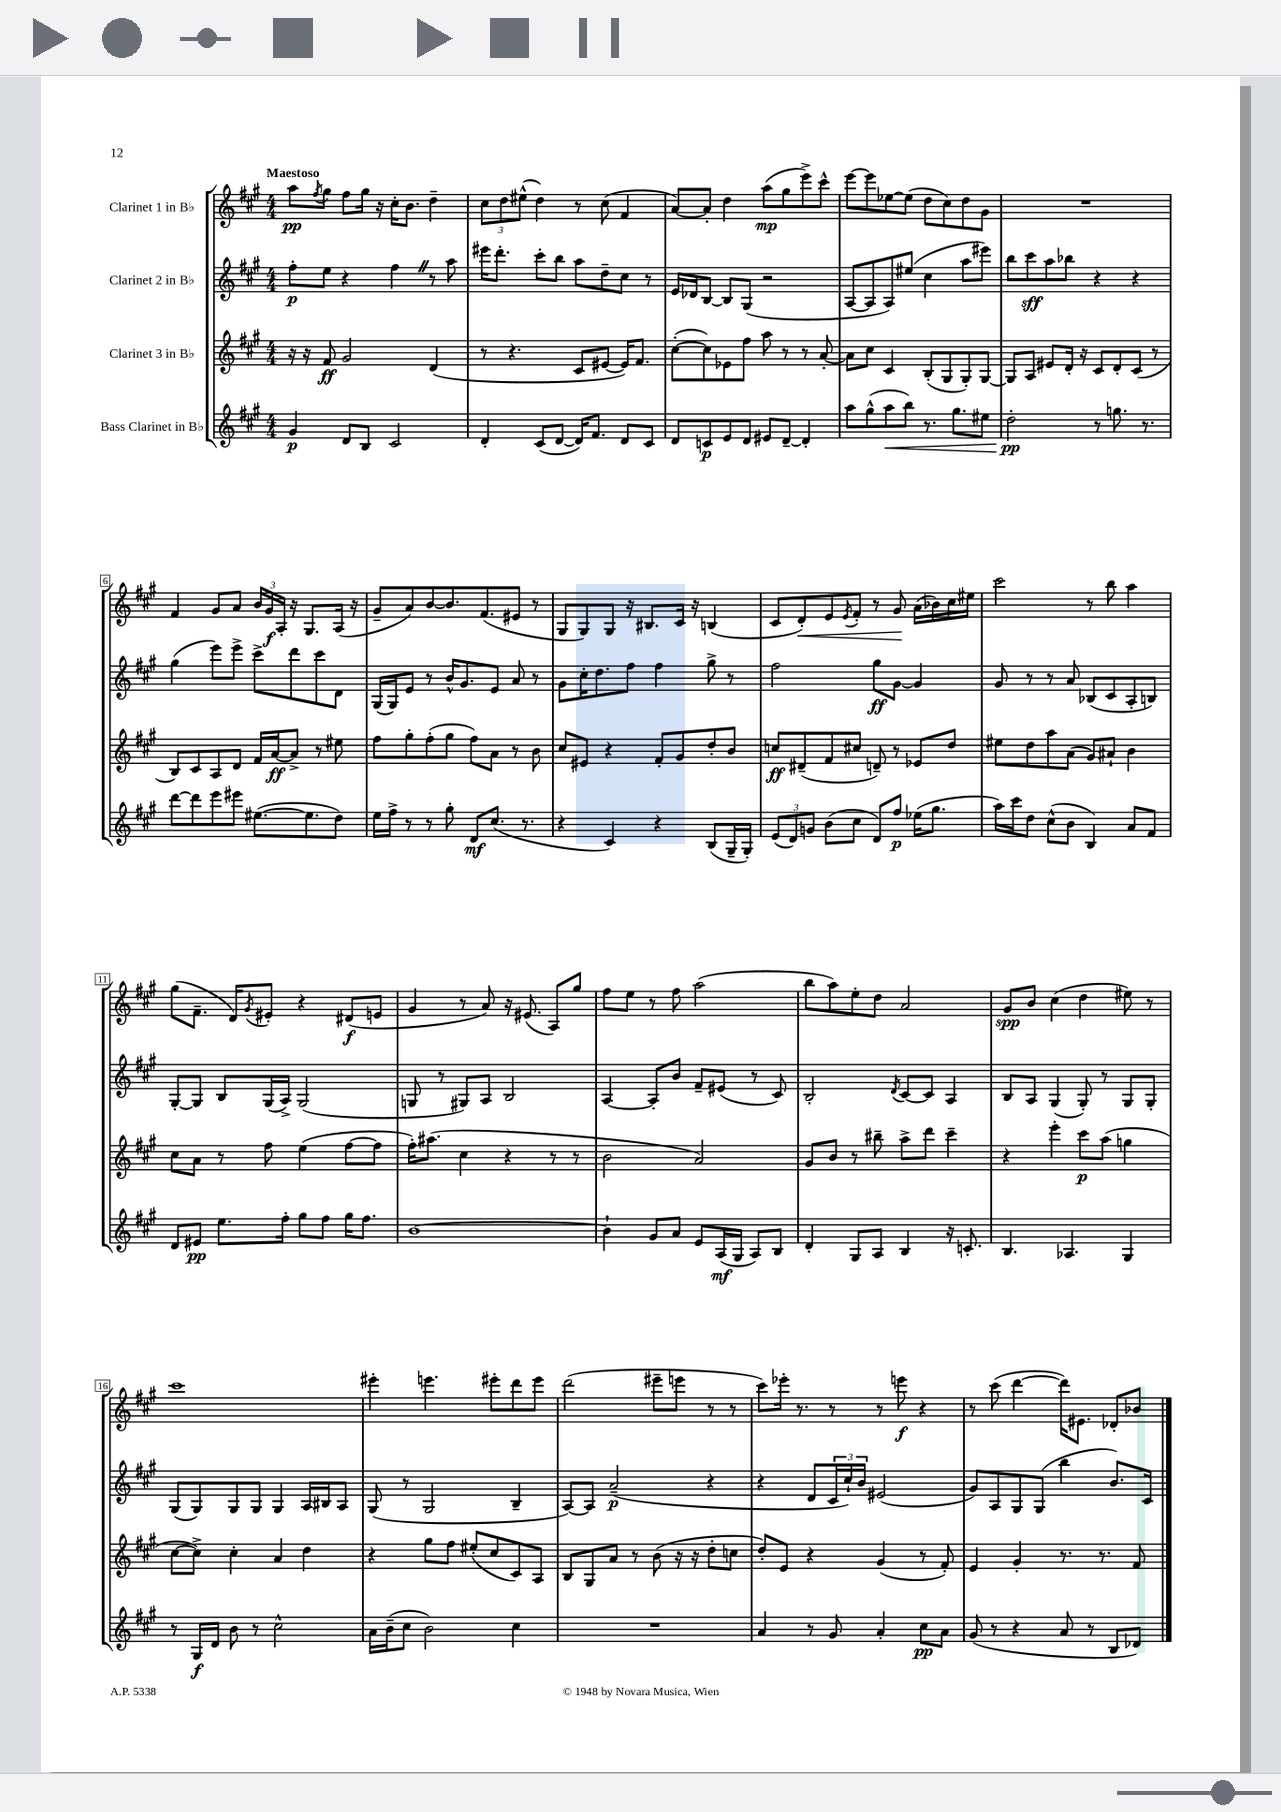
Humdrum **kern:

**kern	**dynam	**kern	**dynam	**kern	**dynam	**kern	**dynam
*part4	*part4	*part3	*part3	*part2	*part2	*part1	*part1
*staff4	*staff4	*staff3	*staff3	*staff2	*staff2	*staff1	*staff1
*I"Bass Clarinet in B♭	*	*I"Clarinet 3 in B♭	*	*I"Clarinet 2 in B♭	*	*I"Clarinet 1 in B♭	*
*clefG2	*	*clefG2	*	*clefG2	*	*clefG2	*
*k[f#c#g#]	*	*k[f#c#g#]	*	*k[f#c#g#]	*	*k[f#c#g#]	*
*M4/4	*	*M4/4	*	*M4/4	*	*M4/4	*
=1	=1	=1	=1	=1	=1	=1	=1
!	!	!	!	!	!	!LO:TX:a:B:t=Maestoso	!
4g#/	p	16r	.	8ff#'\L	p	8aa\L	pp
.	.	16r	.	.	.	.	.
.	.	.	.	.	.	8qff#/	.
.	.	8f#/	ff	8ee\J	.	8gg#\J	.
8d/L	.	2g#/	.	4r	.	8ff#\L	.
8B/J	.	.	.	.	.	16gg#\Jk	.
.	.	.	.	.	.	16r	.
2c#/	.	.	.	4ff#Z\	.	16cc#'\KL	.
.	.	.	.	.	.	8.b\J	.
.	.	(4d/	.	8r	.	4dd~\	.
.	.	.	.	8aa\	.	.	.
=2	=2	=2	=2	=2	=2	=2	=2
4d'/	.	8r	.	16eee#X\KL	.	12cc#\L	.
.	.	.	.	8.ddd'\J	.	.	.
.	.	.	.	.	.	12dd\	.
.	.	4.r	.	.	.	.	.
.	.	.	.	.	.	(12ee#X^^\J	.
(8c#/L	.	.	.	8ccc#'\L	.	4dd\)	.
[8d/J	.	.	.	8bb\J	.	.	.
16d/KL])	.	8c#/L	.	8aa\L	.	8r	.
8.f#/J	.	.	.	.	.	.	.
.	.	[8e#X/J	.	8dd~\	.	(8cc#\	.
8d/L	.	16e#/KL])	.	8cc#\J	.	4f#/	.
.	.	8.f#/J	.	.	.	.	.
8c#/J	.	.	.	8r	.	.	.
=3	=3	=3	=3	=3	=3	=3	=3
8d/L	.	([8cc#'\L	.	16e/LL	.	[8a/L)	.
.	.	.	.	16d-X/J	.	.	.
8cn/	p	8cc#\])	.	[8B/J	.	8a'/J]	.
8e/	.	8e-X\	.	8B/L]	.	4dd\	.
8d/J	.	8ff#\J	.	(8G#/J	.	.	.
8e#X/L	.	8aa\	.	2r	.	(8aa\L	mp
[8d~/J	.	8r	.	.	.	8gg#\	.
4d'/]	.	8r	.	.	.	8eee^\)	.
.	.	[8a'/	.	.	.	8ccc#^^\J	.
=4	=4	=4	=4	=4	=4	=4	=4
8aa\L	.	8a\L]	.	[8A/L	.	[8eee\L	.
(8gg#^^\	.	8cc#\J	.	8A/]	.	8eee\]	.
!	!LO:HP:b	!	!	!	!	!	!
8aa\	<	4c#/	.	8A/)	.	[8ee-X\	.
8bb\J)	.	.	.	(8ee#X/J	.	(8ee-\J]	.
8.r	.	(8B'/L	.	4cc#\	.	8dd\L	.
.	.	8G#/	.	.	.	8cc#\)	.
8.gg#\L	.	.	.	.	.	.	.
.	.	8G#'/)	.	8aa\L	.	8dd\	.
8ee#X\J	.	[8G#/J	.	8eee#X\J)	.	8g#\J	.
=5	=5	=5	=5	=5	=5	=5	=5
2dd'\	pp	8G#/L]	.	8bb\L	.	1r	.
.	.	8A/J	.	8ccc#\	sff	.	.
.	.	8e#X/L	.	8aa\	.	.	.
.	.	16d'/Jk	.	8bb-X\J	.	.	.
.	.	16r	.	.	.	.	.
8r	[	8c#/L	.	4r	.	.	.
8.ggn\	.	8d'/	.	.	.	.	.
.	.	(8c#/J	.	4r	.	.	.
8.r	.	.	.	.	.	.	.
.	.	8r	.	.	.	.	.
!!LO:LB:g=z
=6	=6	=6	=6	=6	=6	=6	=6
[8ddd\L	.	8B/L)	.	(4gg#\	.	4f#/	.
8ddd\]	.	8c#/	.	.	.	.	.
8eee\	.	8A/	.	8eee\L)	.	8g#/L	.
8eee#X\J	.	8d/J	.	8eee^\J	.	8a/J	.
([8.ee#X\L	.	16f#/LL	.	8ccc#^\L	.	24b/LL	.
.	.	.	.	.	.	24g#/	f
.	.	[16a/J	ff	.	.	.	.
.	.	.	.	.	.	24A'/JJ	.
.	.	8a^/J]	.	8ddd\	.	16r	.
8.ee#\]	.	.	.	.	.	8.G#/L	.
.	.	8r	.	8ccc#\	.	.	.
8dd\J)	.	8ee#X\	.	8d\J	.	(16A/Jk	.
.	.	.	.	.	.	16r	.
=7	=7	=7	=7	=7	=7	=7	=7
16ee\LL	.	8ff#\L	.	(16G#/LL	.	8g#~/L	.
16ff#^\JJ	.	.	.	16G#/J)	.	.	.
8r	.	8gg#'\	.	8e/J	.	8a/)	.
8r	.	(8ff#'\	.	8r	.	[8b/	.
8gg#'\	.	8gg#\J	.	16b^^/KL	.	8.b/]	.
.	.	.	.	8.g#/	.	.	.
8d/L	mf	8ff#\L)	.	.	.	.	.
.	.	.	.	.	.	(8.f#/	.
(8.cc#/J	.	8a\J	.	8e/J	.	.	.
.	.	8r	.	8a/	.	8e#X/J	.
8.r	.	.	.	.	.	.	.
.	.	8b\	.	8r	.	8r	.
=8	=8	=8	=8	=8	=8	=8	=8
4r	.	8cc#/L	.	8g#\L	.	8G#/L	.
.	.	8e#X/J	.	16cc#'\K	.	8G#/)	.
.	.	.	.	8.dd\	.	.	.
4c#/)	.	4r	.	.	.	8G#/J	.
.	.	.	.	8ff#\J	.	16r	.
.	.	.	.	.	.	8.B#X/L	.
4r	.	8f#'/L	.	4ff#\	.	.	.
.	.	8g#/	.	.	.	16c#/Jk	.
.	.	.	.	.	.	16r	.
(8B/L	.	8dd'/	.	8gg#^\	.	(4Bn/	.
16G#~/L	.	8b/J	.	8r	.	.	.
16G#'/JJ)	.	.	.	.	.	.	.
=9	=9	=9	=9	=9	=9	=9	=9
(12e/L	.	8ccn/L	ff	2ff#\	.	8c#/L	.
12d/)	.	.	.	.	.	.	.
!	!	!	!	!	!	!	!LO:HP:b
.	.	(8d#X~/	.	.	.	8d'/)	<
12gn/J	.	.	.	.	.	.	.
(8b\L	.	8f#/	.	.	.	8e/	.
.	.	.	.	.	.	8qe/	.
8cc#\J	.	8cc#X/J	.	.	.	8f#'/J	.
8d/L)	.	8dn~/)	.	8gg#\L	ff	8r	.
8ff#/J	p	8r	.	[8g#\J	.	8g#/	.
(16ee-X\KL	.	8e-X/L	.	4g#/]	.	(16a\LL	[
8.gg#\J	.	.	.	.	.	16b-X\)	.
.	.	8dd/J	.	.	.	16cc#\	.
.	.	.	.	.	.	16ee#X\JJ	.
=10	=10	=10	=10	=10	=10	=10	=10
16aa\LL)	.	8ee#X\L	.	8g#/	.	2ccc#\	.
16ccc#\J	.	.	.	.	.	.	.
8dd\J	.	8dd\	.	8r	.	.	.
(8cc#^^\L	.	8aa\	.	8r	.	.	.
8b\J	.	(8a\J	.	8a/	.	.	.
4B/)	.	8g#/L)	.	(8B-X/L	.	8r	.
.	.	8a#X`/J	.	8c#/	.	8bb\	.
8a/L	.	4b\	.	8A'/	.	4aa\	.
8f#/J	.	.	.	8Bn/J)	.	.	.
!!LO:LB:g=z
=11	=11	=11	=11	=11	=11	=11	=11
8d/L	.	8cc#\L	.	[8G#'/L	.	(8gg#\L	.
8e#X/J	pp	8a\J	.	8G#/J]	.	8.f#~\J	.
8.ee\L	.	8r	.	8B/L	.	.	.
.	.	.	.	.	.	16d/KL)	.
.	.	.	.	.	.	8qg#/	.
.	.	8ff#\	.	(16G#/L	.	8e#X'/J	.
16ff#'\Jk	.	.	.	16A^/JJ)	.	.	.
8gg#\L	.	(4ee\	.	(2G#/	.	4r	.
8ff#\J	.	.	.	.	.	.	.
16gg#\KL	.	[8ff#\L	.	.	.	(8d#X/L	f
8.ff#\J	.	.	.	.	.	.	.
.	.	8ff#\J]	.	.	.	8en/J	.
=12	=12	=12	=12	=12	=12	=12	=12
[1b	.	16ff#'\KL)	.	8Gn/	.	4g#/	.
.	.	(8.aa#X\J	.	.	.	.	.
.	.	.	.	8r	.	.	.
.	.	4cc#\	.	8G#X/L)	.	8r	.
.	.	.	.	8A/J	.	8a/)	.
.	.	4r	.	2B/	.	16r	.
.	.	.	.	.	.	(8.e#X/	.
.	.	8r	.	.	.	8A/L)	.
.	.	8r	.	.	.	8gg#/J	.
=13	=13	=13	=13	=13	=13	=13	=13
4b`\]	.	2b\	.	[4A/	.	8ff#\L	.
.	.	.	.	.	.	8ee\J	.
8g#/L	.	.	.	8A'/L]	.	8r	.
8a/J	.	.	.	8b/J	.	8ff#\	.
8e/L	.	2a/)	.	8f#~/L	.	(2aa\	.
(16A/L	mf	.	.	(8e#X/J	.	.	.
16G#/JJ	.	.	.	.	.	.	.
8A/L)	.	.	.	8r	.	.	.
8B/J	.	.	.	8c#/)	.	.	.
=14	=14	=14	=14	=14	=14	=14	=14
4d'/	.	8g#/L	.	2B'/	.	8bb\L	.
.	.	8b/J	.	.	.	8aa\)	.
8G#/L	.	8r	.	.	.	8ee'\	.
8A/J	.	8bb#X~\	.	.	.	8dd\J	.
.	.	.	.	8qd/	.	.	.
4B/	.	8aa^\L	.	[8c#/L	.	2a/	.
.	.	8ddd\J	.	8c#/J]	.	.	.
16r	.	4ccc#~\	.	4A/	.	.	.
8.cn'/	.	.	.	.	.	.	.
=15	=15	=15	=15	=15	=15	=15	=15
4.B/	.	4r	.	8B/L	.	8g#/L	spp
.	.	.	.	8A/J	.	8b/J	.
.	.	4eee'\	.	(4G#/	.	(4cc#\	.
4.A-X/	.	.	.	.	.	.	.
.	.	8ccc#\L	p	8G#'/)	.	4dd\	.
.	.	(8aa\J	.	8r	.	.	.
4G#/	.	4ggn\	.	8G#/L	.	8ee#X\)	.
.	.	.	.	8G#'/J	.	8r	.
!!LO:LB:g=z
=16	=16	=16	=16	=16	=16	=16	=16
8r	.	[8cc#\L	.	(8G#/L	.	1ccc#	.
16G#/LL	f	8cc#^\J])	.	8G#/)	.	.	.
16d/JJ	.	.	.	.	.	.	.
8b\	.	4cc#'\	.	8G#/	.	.	.
8r	.	.	.	8G#/J	.	.	.
2cc#^^\	.	4a/	.	4G#/	.	.	.
.	.	4dd\	.	16A/LL	.	.	.
.	.	.	.	16B#X/J	.	.	.
.	.	.	.	8A/J	.	.	.
=17	=17	=17	=17	=17	=17	=17	=17
16a\LL	.	4r	.	(8G#/	.	4eee#X'\	.
(16b~\J	.	.	.	.	.	.	.
8cc#\J	.	.	.	8r	.	.	.
2b\)	.	8gg#\L	.	2G#/	.	4.eeen\	.
.	.	8ff#\J	.	.	.	.	.
.	.	(8ee#X'/L	.	.	.	.	.
.	.	8cc#/	.	.	.	8eee#X'\L	.
4cc#\	.	8c#/)	.	4B~/	.	8ddd\	.
.	.	8A/J	.	.	.	8eee#\J	.
=18	=18	=18	=18	=18	=18	=18	=18
1r	.	8B/L	.	[8A/L)	.	(2ddd\	.
.	.	8G#/	.	8A/J]	.	.	.
.	.	8a/J	.	(2a~/	p	.	.
.	.	8r	.	.	.	.	.
.	.	(8b\	.	.	.	8eee#X~\L	.
.	.	16r	.	.	.	8eeen\J	.
.	.	16r	.	.	.	.	.
.	.	8dd'\L	.	4r	.	8r	.
.	.	8ccn\J	.	.	.	8r	.
=19	=19	=19	=19	=19	=19	=19	=19
4a/	.	8dd'/L)	.	4r	.	8ccc#\L)	.
.	.	8e/J	.	.	.	16eee-X'\Jk	.
.	.	.	.	.	.	8.r	.
8r	.	4r	.	8d/L	.	.	.
8g#/	.	.	.	24c#/L	.	8r	.
.	.	.	.	24cc#`/)	.	.	.
.	.	.	.	24b/JJ	.	.	.
4a'/	.	(4g#/	.	(2e#X/	.	8r	.
.	.	.	.	.	.	8eeen\	f
8cc#\L	pp	8r	.	.	.	4r	.
8a\J	.	8f#'/)	.	.	.	.	.
=20	=20	=20	=20	=20	=20	=20	=20
(8g#/	.	4e/	.	8g#/L)	.	8r	.
8r	.	.	.	8A/	.	(8ccc#\	.
4r	.	4g#'/	.	8G#/	.	[4ddd\	.
.	.	.	.	(8G#/J	.	.	.
8a/	.	8.r	.	4bb\	.	16ddd\KL])	.
.	.	.	.	.	.	8.e#X\J	.
8r	.	.	.	.	.	.	.
.	.	8.r	.	.	.	.	.
8B/L	.	.	.	8.b/L)	.	8d-X'/L	.
8d-X/J)	.	8f#/	.	.	.	8b-X/J	.
.	.	.	.	16c#/Jk	.	.	.
==	==	==	==	==	==	==	==
*-	*-	*-	*-	*-	*-	*-	*-
